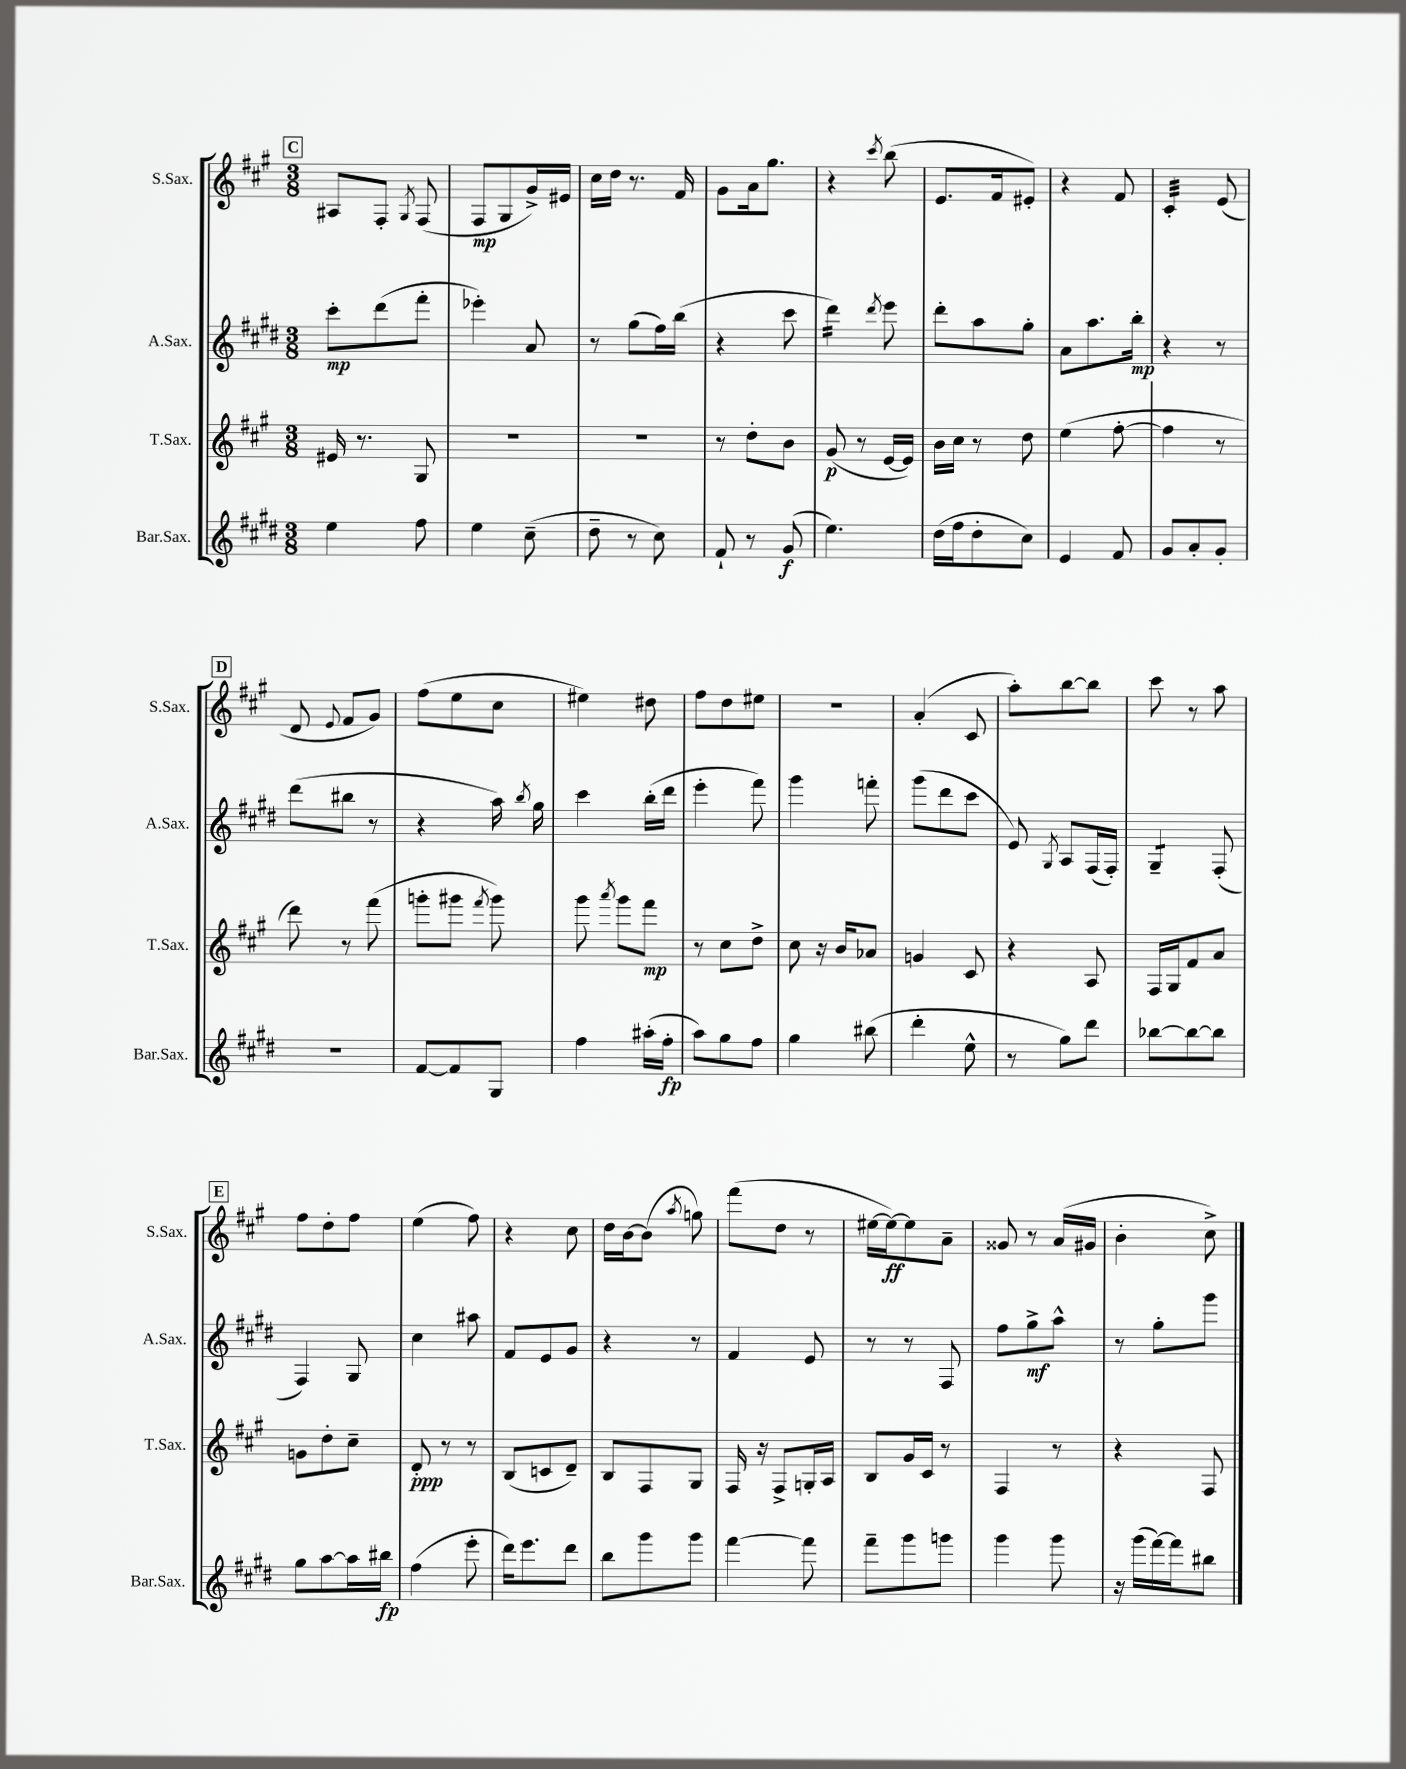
<<
\new StaffGroup <<
\new Staff = "s0" \with { instrumentName = "S.Sax." shortInstrumentName = "S.Sax." } {
    \clef treble \key a \major \numericTimeSignature \time 3/8
    \autoBeamOff \mark \markup { \box "C" } ais8[ fis8]-. \acciaccatura { gis8 } fis8( |
    fis8[\mp gis8 gis'16->) eis'16] |
    cis''16[ d''16] r8. fis'16 |
    gis'8[ a'16 gis''8.] |
    r4 \acciaccatura { cis'''8 } b''8( |
    e'8.[ fis'16 eis'8]-.) |
    r4 fis'8 |
    cis'4:32-. e'8( |
    \mark \markup { \box "D" } d'8 \appoggiatura { e'8 } fis'8[ gis'8]) |
    fis''8[( e''8 cis''8] |
    eis''4) dis''8 |
    fis''8[ d''8 eis''8] |
    r4. |
    a'4-.( cis'8 |
    a''8[-.) b''8~ b''8] |
    cis'''8 r8 a''8 |
    \mark \markup { \box "E" } fis''8[ d''8-. fis''8] |
    e''4( fis''8) |
    r4 cis''8 |
    d''16[ b'16~ b'8]( \acciaccatura { a''8 } g''8) |
    fis'''8[( d''8] r8 |
    eis''16[~ eis''16~\ff) eis''8 a'8]-- |
    gisis'8 r8 a'16[( gis'16] |
    b'4-. cis''8->) \bar "|." |
}
\new Staff = "s1" \with { instrumentName = "A.Sax." shortInstrumentName = "A.Sax." } {
    \clef treble \key e \major \numericTimeSignature \time 3/8
    \autoBeamOff \mark \markup { \box "C" } cis'''8[-.\mp dis'''8( fis'''8]-. |
    ees'''4-.) a'8 |
    r8 gis''8[( fis''16) b''16]( |
    r4 cis'''8 |
    dis'''4:16) \acciaccatura { dis'''8 } e'''8 |
    dis'''8[-. a''8 gis''8]-. |
    a'8[ a''8. b''16]-.\mp |
    r4 r8 |
    \mark \markup { \box "D" } dis'''8[( bis''8] r8 |
    r4 a''16) \acciaccatura { b''8 } gis''16 |
    cis'''4 b''16[-.( dis'''16] |
    e'''4-. fis'''8) |
    gis'''4 f'''8-. |
    gis'''8[( dis'''8 cis'''8] |
    e'8) \acciaccatura { gis8 } a8[ fis16( fis16]-.) |
    gis4:8-- fis8-.( |
    \mark \markup { \box "E" } fis4) gis8 |
    cis''4 ais''8 |
    fis'8[ e'8 gis'8] |
    r4 r8 |
    fis'4 e'8 |
    r8 r8 fis8 |
    fis''8[ gis''8->\mf a''8]-^ |
    r8 gis''8[-. gis'''8] \bar "|." |
}
\new Staff = "s2" \with { instrumentName = "T.Sax." shortInstrumentName = "T.Sax." } {
    \clef treble \key a \major \numericTimeSignature \time 3/8
    \autoBeamOff \mark \markup { \box "C" } eis'16 r8. gis8 |
    R4. |
    r4. |
    r8 d''8[-. b'8] |
    gis'8\p( r8 e'16[~ e'16]) |
    b'16[ cis''16] r8 d''8 |
    e''4( fis''8~-. |
    fis''4 r8 |
    \mark \markup { \box "D" } d'''8) r8 fis'''8( |
    g'''8[-. gis'''8] \acciaccatura { fis'''8 } gis'''8) |
    gis'''8 \acciaccatura { a'''8 } gis'''8[ fis'''8]\mp |
    r8 cis''8[ d''8]-> |
    cis''8 r16 b'16[ aes'8] |
    g'4 cis'8 |
    r4 a8 |
    fis16[ gis16 fis'8 a'8] |
    \mark \markup { \box "E" } g'8[ d''8-. cis''8]-- |
    d'8-.\ppp r8 r8 |
    b8[( c'8 d'8]--) |
    b8[ fis8 gis8] |
    fis16 r16 fis8[-> g16-. a16] |
    b8[ gis'16 cis'16] r8 |
    fis4 r8 |
    r4 fis8 \bar "|." |
}
\new Staff = "s3" \with { instrumentName = "Bar.Sax." shortInstrumentName = "Bar.Sax." } {
    \clef treble \key e \major \numericTimeSignature \time 3/8
    \autoBeamOff \mark \markup { \box "C" } e''4 fis''8 |
    e''4 cis''8--( |
    dis''8-- r8 cis''8) |
    fis'8-! r8 gis'8\f( |
    e''4.) |
    dis''16[( fis''16 dis''8-. cis''8]) |
    e'4 fis'8 |
    gis'8[ a'8-. gis'8]-. |
    \mark \markup { \box "D" } R4. |
    fis'8[~ fis'8 gis8] |
    fis''4 ais''16[-.( fis''16]-.\fp |
    a''8[) gis''8 fis''8] |
    gis''4 bis''8( |
    dis'''4-. e''8-^ |
    r8 gis''8[) dis'''8] |
    bes''8[~ bes''8~ bes''8] |
    \mark \markup { \box "E" } gis''8[ a''8~ a''16 bis''16]\fp |
    fis''4( e'''8-. |
    dis'''16[) e'''8. dis'''8] |
    b''8[ gis'''8 gis'''8] |
    fis'''4~ fis'''8 |
    fis'''8[-- gis'''8 g'''8] |
    gis'''4 gis'''8 |
    r16 gis'''16[( fis'''16~) fis'''16 bis''8] \bar "|." |
}
>>
>>
